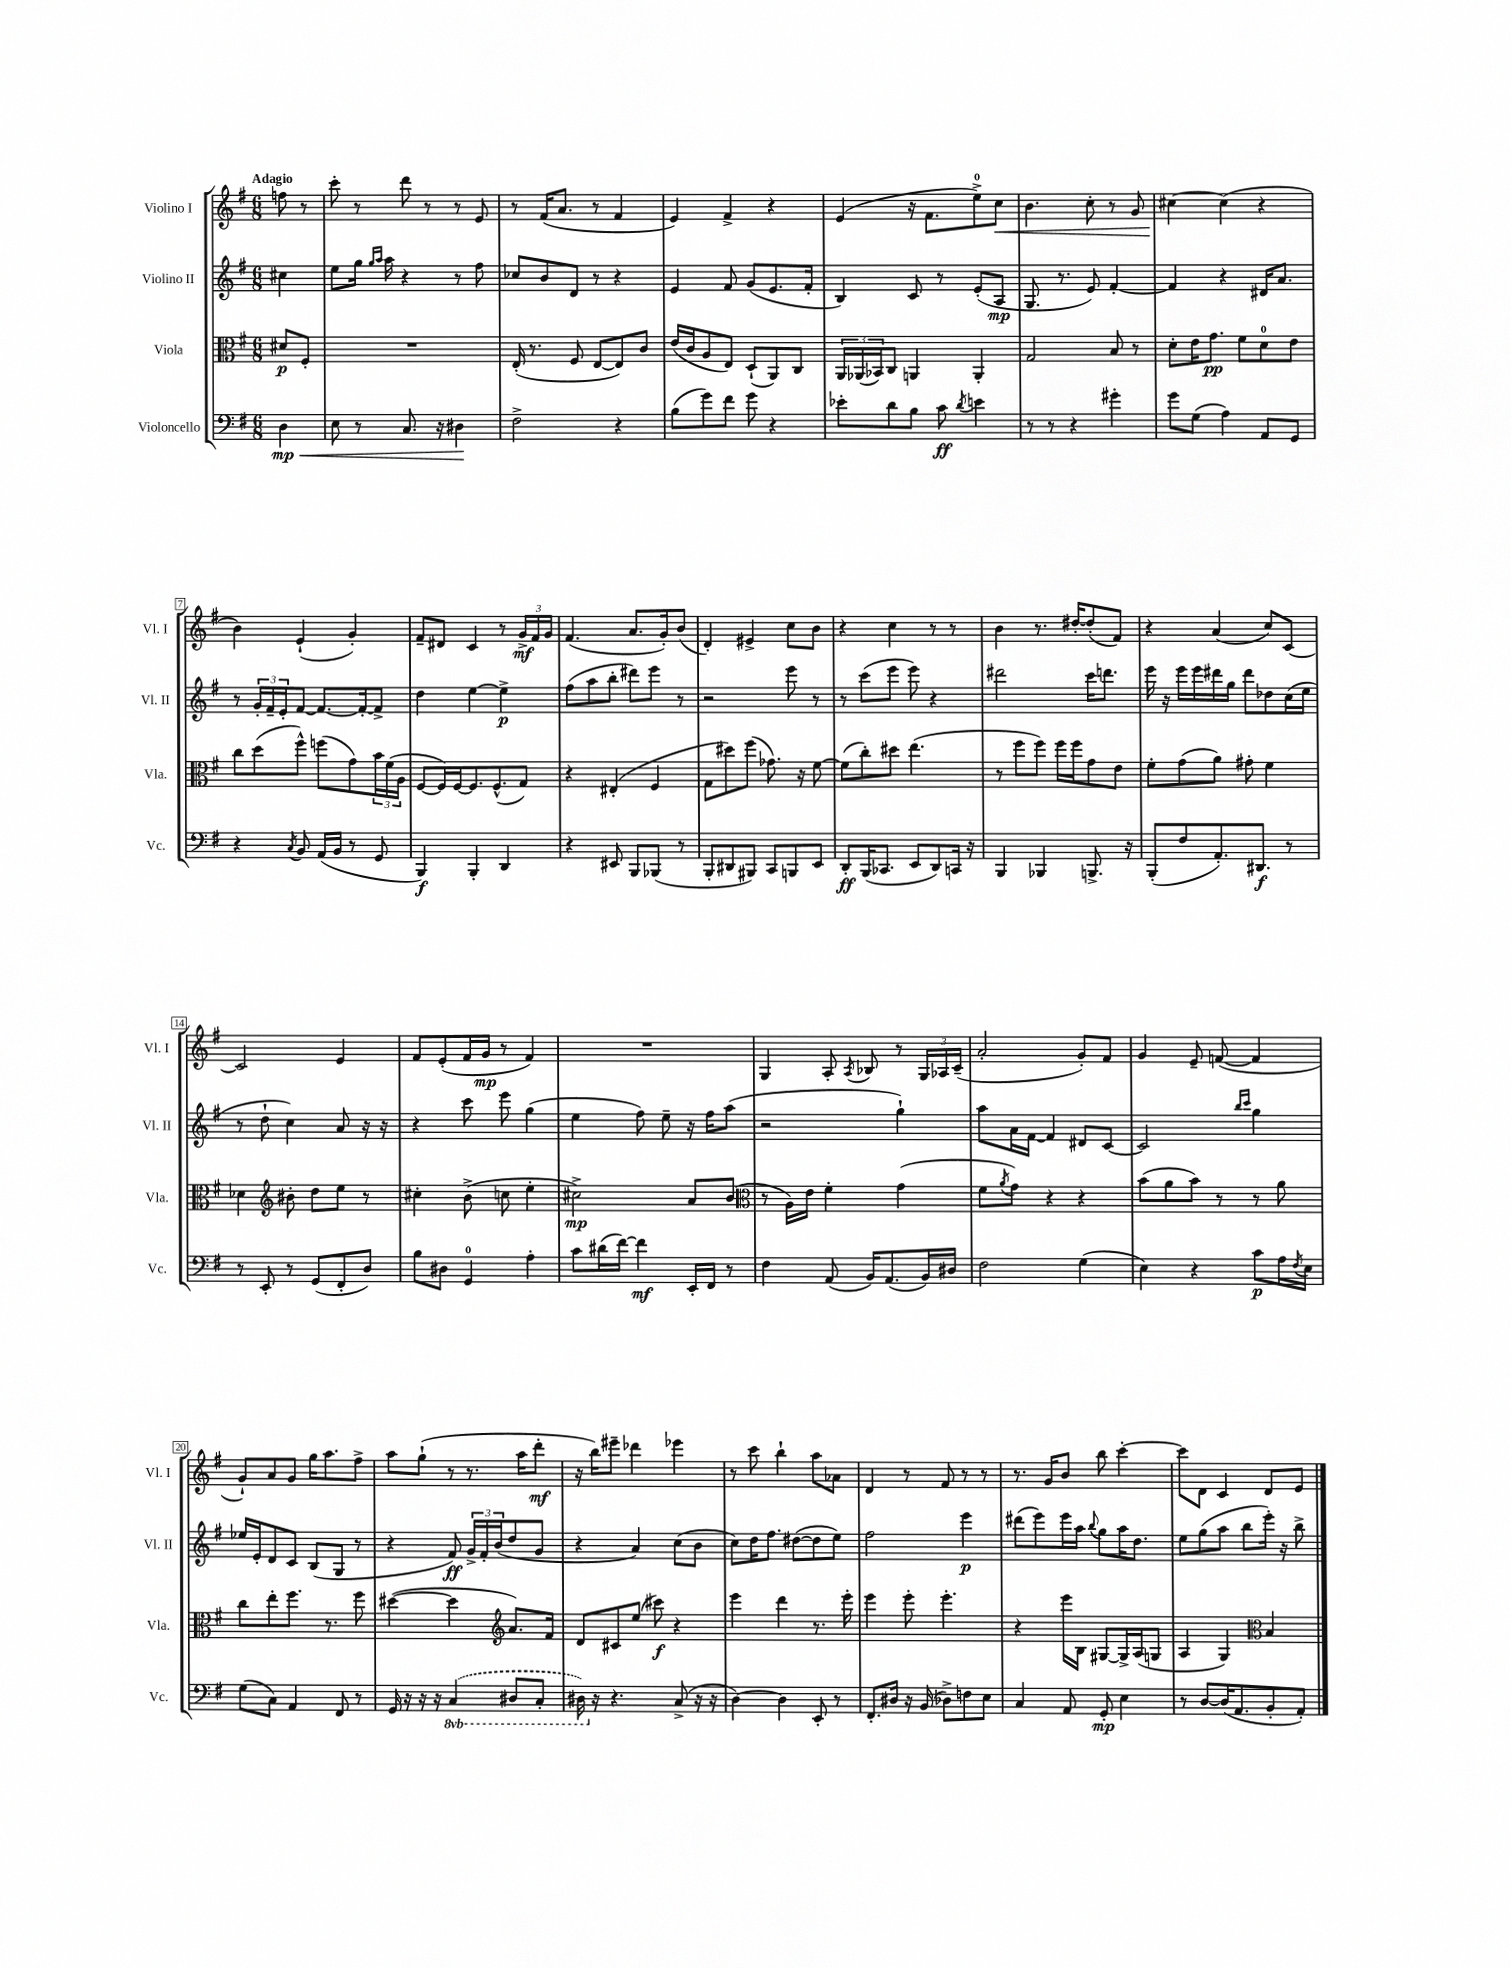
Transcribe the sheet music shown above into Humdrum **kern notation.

**kern	**dynam	**kern	**dynam	**kern	**dynam	**kern	**dynam
*part4	*part4	*part3	*part3	*part2	*part2	*part1	*part1
*staff4	*staff4	*staff3	*staff3	*staff2	*staff2	*staff1	*staff1
*I"Violoncello	*	*I"Viola	*	*I"Violino II	*	*I"Violino I	*
*I'Vc.	*	*I'Vla.	*	*I'Vl. II	*	*I'Vl. I	*
*clefF4	*	*clefC3	*	*clefG2	*	*clefG2	*
*k[f#]	*	*k[f#]	*	*k[f#]	*	*k[f#]	*
*M6/8	*	*M6/8	*	*M6/8	*	*M6/8	*
=	=	=	=	=	=	=	=
!	!	!	!	!	!	!LO:TX:a:B:t=Adagio	!
!	!LO:HP:b	!	!	!	!	!	!
4D\	< mp	8d#X/L	p	4cc#X\	.	8ffn\	.
.	.	8F#'/J	.	.	.	8r	.
=1	=1	=1	=1	=1	=1	=1	=1
8E\	.	2.r	.	8ee\L	.	8ccc'\	.
8r	.	.	.	16gg\Jk	.	8r	.
.	.	.	.	16qqgg/LL	.	.	.
.	.	.	.	16qqaa/JJ	.	.	.
.	.	.	.	16aa\	.	.	.
8.C/	.	.	.	4r	.	8ddd\	.
.	.	.	.	.	.	8r	.
16r	.	.	.	.	.	.	.
4D#X\	.	.	.	8r	.	8r	.
.	.	.	.	8ff#\	.	8e/	.
.	[	.	.	.	.	.	.
=2	=2	=2	=2	=2	=2	=2	=2
2F#^\	.	(16E'/	.	8cc-X/L	.	8r	.
.	.	8.r	.	.	.	.	.
.	.	.	.	8b/	.	(16f#/KL	.
.	.	.	.	.	.	8.a/J	.
.	.	8F#/	.	8d/J	.	.	.
.	.	[8E/L	.	8r	.	8r	.
4r	.	8E/])	.	4r	.	4f#/	.
.	.	8c/J	.	.	.	.	.
=3	=3	=3	=3	=3	=3	=3	=3
(8B\L	.	(16e/LL	.	4e/	.	4e/)	.
.	.	16c/J	.	.	.	.	.
8g\)	.	8A/	.	.	.	.	.
8f#\J	.	8E/J)	.	8f#/	.	4f#^/	.
8g\	.	(8D`/L	.	(8g/L	.	.	.
4r	.	8AA/)	.	8.e/	.	4r	.
.	.	8C/J	.	.	.	.	.
.	.	.	.	16f#'/Jk	.	.	.
=4	=4	=4	=4	=4	=4	=4	=4
8e-X'\L	.	24AA/LL	.	4B/)	.	(4e/	.
.	.	(24AA-X/	.	.	.	.	.
.	.	24BB-X/J)	.	.	.	.	.
8d\	.	8C/J	.	.	.	.	.
8B\J	.	4AAn/	.	8c/	.	16r	.
.	.	.	.	.	.	8.f#\L	.
8c\	ff	.	.	8r	.	.	.
8qd/	.	.	.	.	.	.	.
4en\	.	4AA'/	.	(8e'/L	.	8ee^\)	.
!	!	!	!	!	!	!	!LO:HP:b
.	.	.	.	8A/J	mp	8cc\J	<
=5	=5	=5	=5	=5	=5	=5	=5
8r	.	2G/	.	8.G/	.	4.b\	.
8r	.	.	.	.	.	.	.
.	.	.	.	8.r	.	.	.
4r	.	.	.	.	.	.	.
.	.	.	.	8e/)	.	8cc'\	.
4g#X'\	.	8B/	.	[4f#'/	.	8r	.
.	.	8r	.	.	.	8g/	.
=6	=6	=6	=6	=6	=6	=6	=6
8g\L	.	8d'\L	.	4f#/]	.	[4cc#X\	.
(8G\J	.	16e\K	.	.	.	.	.
.	.	8.g\J	pp	.	.	.	.
4A\)	.	.	.	4r	.	(4cc#\]	[
.	.	8f#\L	.	.	.	.	.
8AA/L	.	8d\	.	16d#X/KL	.	4r	.
.	.	.	.	8.a/J	.	.	.
8GG/J	.	8e\J	.	.	.	.	.
!!LO:LB:g=z
=7	=7	=7	=7	=7	=7	=7	=7
4r	.	8cc\L	.	8r	.	4b\)	.
.	.	(8dd\	.	24g'/LL	.	.	.
.	.	.	.	24f#~/	.	.	.
.	.	.	.	24e'/J	.	.	.
8qC/	.	.	.	.	.	.	.
8BB/	.	8ff#^^\J)	.	[8f#/J	.	(4e`/	.
(16AA/LL	.	(8ffn\L	.	8.f#/L_	.	.	.
16BB/JJ	.	.	.	.	.	.	.
8r	.	8g\)	.	.	.	4g'/)	.
.	.	.	.	16f#'/k_	.	.	.
8GG/	.	24b\L	.	8f#^/J]	.	.	.
.	.	(24f#\	.	.	.	.	.
.	.	24A\JJ	.	.	.	.	.
=8	=8	=8	=8	=8	=8	=8	=8
4BBB/)	f	[8F#/L	.	4dd\	.	8f#~/L	.
.	.	16F#/L])	.	.	.	8d#X/J	.
.	.	[16F#/J	.	.	.	.	.
4BBB'/	.	8.F#/]	.	[4ee\	.	4c/	.
.	.	(8.F#^^/	.	.	.	.	.
4DD/	.	.	.	4ee^\]	p	8r	.
.	.	8G/J)	.	.	.	24g^/LL	mf
.	.	.	.	.	.	24f#/	.
.	.	.	.	.	.	24g/JJ	.
=9	=9	=9	=9	=9	=9	=9	=9
4r	.	4r	.	(8ff#\L	.	(4.f#/	.
.	.	.	.	8aa\	.	.	.
8EE#X/	.	(4E#X'/	.	8bb'\J	.	.	.
8BBB/L	.	.	.	8ddd#X\L)	.	8.a/L	.
(8BBB-X/J	.	4F#/	.	8eee\J	.	.	.
.	.	.	.	.	.	16g'/k)	.
8r	.	.	.	8r	.	(8b/J	.
=10	=10	=10	=10	=10	=10	=10	=10
8BBB'/L	.	8G\L	.	2r	.	4d'/)	.
8DD#X/	.	8dd#X\)	.	.	.	.	.
8BBB#X/J)	.	(8ff#\J	.	.	.	4e#X^/	.
8CC/L	.	8.g-X\)	.	.	.	.	.
8BBBn/	.	.	.	8eee\	.	8cc\L	.
.	.	16r	.	.	.	.	.
8EE/J	.	[8f#\	.	8r	.	8b\J	.
=11	=11	=11	=11	=11	=11	=11	=11
8DD'/L	ff	(8f#\L]	.	8r	.	4r	.
(16BBB/K	.	8cc'\)	.	(8ccc\L	.	.	.
8.CC-X/J	.	.	.	.	.	.	.
.	.	8dd#X\J	.	8eee\J	.	4cc\	.
8EE/L	.	(4.ee\	.	8eee\)	.	.	.
8DD/)	.	.	.	4r	.	8r	.
16CCn/Jk	.	.	.	.	.	8r	.
16r	.	.	.	.	.	.	.
=12	=12	=12	=12	=12	=12	=12	=12
4BBB/	.	8r	.	2ddd#X\	.	4b\	.
.	.	8ff#\L	.	.	.	.	.
4BBB-X/	.	8ff#\J)	.	.	.	8.r	.
.	.	16ff#\LL	.	.	.	.	.
.	.	16ff#\J	.	.	.	[16dd#X'/KL	.
8.BBBn^/	.	8g\	.	16ccc\KL	.	(8dd#'/]	.
.	.	.	.	8.dddn\J	.	.	.
.	.	8e\J	.	.	.	8f#/J)	.
16r	.	.	.	.	.	.	.
=13	=13	=13	=13	=13	=13	=13	=13
(8BBB'/L	.	8f#'\L	.	16eee\	.	4r	.
.	.	.	.	16r	.	.	.
8F#/	.	(8g\	.	16eee\LL	.	.	.
.	.	.	.	16eee\	.	.	.
8.AA'/)	.	8a\J)	.	16ddd#X\	.	(4a/	.
.	.	.	.	16gg\JJ	.	.	.
.	.	8g#X'\	.	8ddd#\L	.	.	.
8.DD#X/J	f	.	.	.	.	.	.
.	.	4f#\	.	8dd-X\	.	8cc/L)	.
8r	.	.	.	(16cc\L	.	[8c/J	.
.	.	.	.	16ee\JJ	.	.	.
!!LO:LB:g=z
=14	=14	=14	=14	=14	=14	=14	=14
8r	.	4d-X\	.	8r	.	2c/]	.
8EE'/	.	.	.	8dd`\	.	.	.
*	*	*clefG2	*	*	*	*	*
8r	.	8b#X'\	.	4cc\)	.	.	.
(8GG/L	.	8dd\L	.	.	.	.	.
8FF#'/	.	8ee\J	.	8a/	.	4e/	.
8D/J)	.	8r	.	16r	.	.	.
.	.	.	.	16r	.	.	.
=15	=15	=15	=15	=15	=15	=15	=15
8B\L	.	4cc#X'\	.	4r	.	8f#/L	.
8D#X\J	.	.	.	.	.	(8e'/	.
4GG/	.	(8b^\	.	8ccc\	.	16f#/L	.
.	.	.	.	.	.	16g/JJ	mp
.	.	8ccn\	.	8eee\	.	8r	.
4A'\	.	4ee'\	.	(4gg\	.	4f#/)	.
=16	=16	=16	=16	=16	=16	=16	=16
8c\L	.	2cc#X^\)	mp	4ee\	.	2.r	.
(16d#X\L	.	.	.	.	.	.	.
[16f#\JJ)	.	.	.	.	.	.	.
4f#\]	mf	.	.	8ff#\)	.	.	.
.	.	.	.	8ee~\	.	.	.
16EE'/LL	.	8a/L	.	16r	.	.	.
16FF#/JJ	.	.	.	16ff#\KL	.	.	.
8r	.	(8b/J	.	(8aa\J	.	.	.
=17	=17	=17	=17	=17	=17	=17	=17
*	*	*clefC3	*	*	*	*	*
4F#\	.	8r	.	2r	.	4G/	.
.	.	16A\LL)	.	.	.	.	.
.	.	16e\JJ	.	.	.	.	.
(8AA/	.	4f#'\	.	.	.	8A'/	.
.	.	.	.	.	.	8qA/	.
16BB/KL)	.	.	.	.	.	8B-X/	.
(8.AA/	.	.	.	.	.	.	.
.	.	(4g\	.	4gg`\)	.	8r	.
16BB/L)	.	.	.	.	.	24G/LL	.
.	.	.	.	.	.	24A-X/	.
16D#X/JJ	.	.	.	.	.	.	.
.	.	.	.	.	.	(24c~/JJ	.
=18	=18	=18	=18	=18	=18	=18	=18
2F#\	.	8f#\L	.	8aa\L	.	2a'/	.
.	.	8qa/	.	.	.	.	.
.	.	8g\J)	.	16a\L	.	.	.
.	.	.	.	[16f#\JJ	.	.	.
.	.	4r	.	4f#/]	.	.	.
(4G\	.	4r	.	8d#X/L	.	8g'/L)	.
.	.	.	.	[8c/J	.	8f#/J	.
=19	=19	=19	=19	=19	=19	=19	=19
4E\)	.	(8b\L	.	2c/]	.	4g/	.
.	.	8a\	.	.	.	.	.
4r	.	8b\J)	.	.	.	8e~/	.
.	.	8r	.	.	.	([8fn/	.
.	.	.	.	16qqbb/LL	.	.	.
.	.	.	.	16qqccc/JJ	.	.	.
8c\L	p	8r	.	4gg\	.	4f/]	.
16A\L	.	8a\	.	.	.	.	.
8qF#/	.	.	.	.	.	.	.
16E\JJ	.	.	.	.	.	.	.
!!LO:LB:g=z
=20	=20	=20	=20	=20	=20	=20	=20
(8G\L	.	8cc\L	.	16ee-X/LL	.	8g`/L)	.
.	.	.	.	16e'/J	.	.	.
8C\J)	.	8ee'\	.	8d/	.	8a/	.
4AA/	.	8.ff#\J	.	8c/J	.	8g/J	.
.	.	.	.	(8B/L	.	16gg\KL	.
.	.	8.r	.	.	.	8.aa\	.
8FF#/	.	.	.	8G/J	.	.	.
8r	.	8ff#\	.	8r	.	8ff#^\J	.
=21	=21	=21	=21	=21	=21	=21	=21
16GG/	.	([4dd#X\	.	4r	.	8aa\L	.
16r	.	.	.	.	.	.	.
16r	.	.	.	.	.	(8gg`\J	.
16r	.	.	.	.	.	.	.
*8ba	*	*	*	*	*	*	*
(4CC/	.	4dd#\]	.	8f#/)	ff	8r	.
.	.	.	.	24g^/LL	.	8.r	.
.	.	.	.	24f#'/	.	.	.
.	.	.	.	(24b/J	.	.	.
*	*	*clefG2	*	*	*	*	*
8DD#X/L	.	8.a/L)	.	8dd/	.	.	.
.	.	.	.	.	.	16aa\KL	.
8CC'/J	.	.	.	8g/J	.	8ddd'\J	mf
.	.	16f#/Jk	.	.	.	.	.
=22	=22	=22	=22	=22	=22	=22	=22
16DD#X\)	.	8d/L	.	4r	.	16r	.
*X8ba	*	*	*	*	*	*	*
16r	.	.	.	.	.	16bb\KL)	.
4.r	.	8c#X/	.	.	.	8eee#X~\J	.
.	.	(8ee/J	.	4a/)	.	4ddd-X\	.
.	.	8ccc#X\)	f	.	.	.	.
(8C^/	.	4r	.	(8cc\L	.	4eee-X\	.
16r	.	.	.	8b\J	.	.	.
16r	.	.	.	.	.	.	.
=23	=23	=23	=23	=23	=23	=23	=23
[4D\)	.	4eee\	.	8cc\L)	.	8r	.
.	.	.	.	16dd\K	.	8ccc\	.
.	.	.	.	8.ff#\J	.	.	.
4D\]	.	4ddd\	.	.	.	4bb`\	.
.	.	.	.	([8dd#X\L	.	.	.
8EE'/	.	8.r	.	8dd#\]	.	8aa\L	.
8r	.	.	.	8ee\J)	.	8a-X\J	.
.	.	16eee'\	.	.	.	.	.
=24	=24	=24	=24	=24	=24	=24	=24
8.FF#'/L	.	4eee\	.	2ff#\	.	4d/	.
16D#X/Jk	.	.	.	.	.	.	.
16r	.	8eee'\	.	.	.	8r	.
(16BB/	.	.	.	.	.	.	.
8D-X^\L)	.	4.eee'\	.	.	.	8f#/	.
8Fn\	.	.	.	4eee\	p	8r	.
8E\J	.	.	.	.	.	8r	.
=25	=25	=25	=25	=25	=25	=25	=25
4C/	.	4r	.	(8ddd#X\L	.	8.r	.
.	.	.	.	8eee\)	.	.	.
.	.	.	.	.	.	16g/KL	.
8AA/	.	16eee\LL	.	16eee\L	.	8b/J	.
.	.	16B\JJ	.	16aa\JJ	.	.	.
.	.	.	.	8qqbb/	.	.	.
8GG'/	mp	[8G#X/L	.	8gg\L	.	8bb\	.
4E\	.	16G#^/L]	.	16aa\K	.	[4ccc'\	.
.	.	(16A/J	.	8.dd\J	.	.	.
.	.	8Gn/J	.	.	.	.	.
=26	=26	=26	=26	=26	=26	=26	=26
8r	.	4A/	.	8ee\L	.	8ccc\L]	.
[8D/L	.	.	.	(8gg\	.	8d\J	.
(16D/K]	.	4G/)	.	8aa\J	.	4c/	.
8.AA/	.	.	.	.	.	.	.
.	.	.	.	8bb\L	.	.	.
*	*	*clefC3	*	*	*	*	*
8BB'/	.	4B/	.	16eee'\Jk)	.	8d/L	.
.	.	.	.	16r	.	.	.
8AA'/J)	.	.	.	8bb^\	.	8e/J	.
==	==	==	==	==	==	==	==
*-	*-	*-	*-	*-	*-	*-	*-
